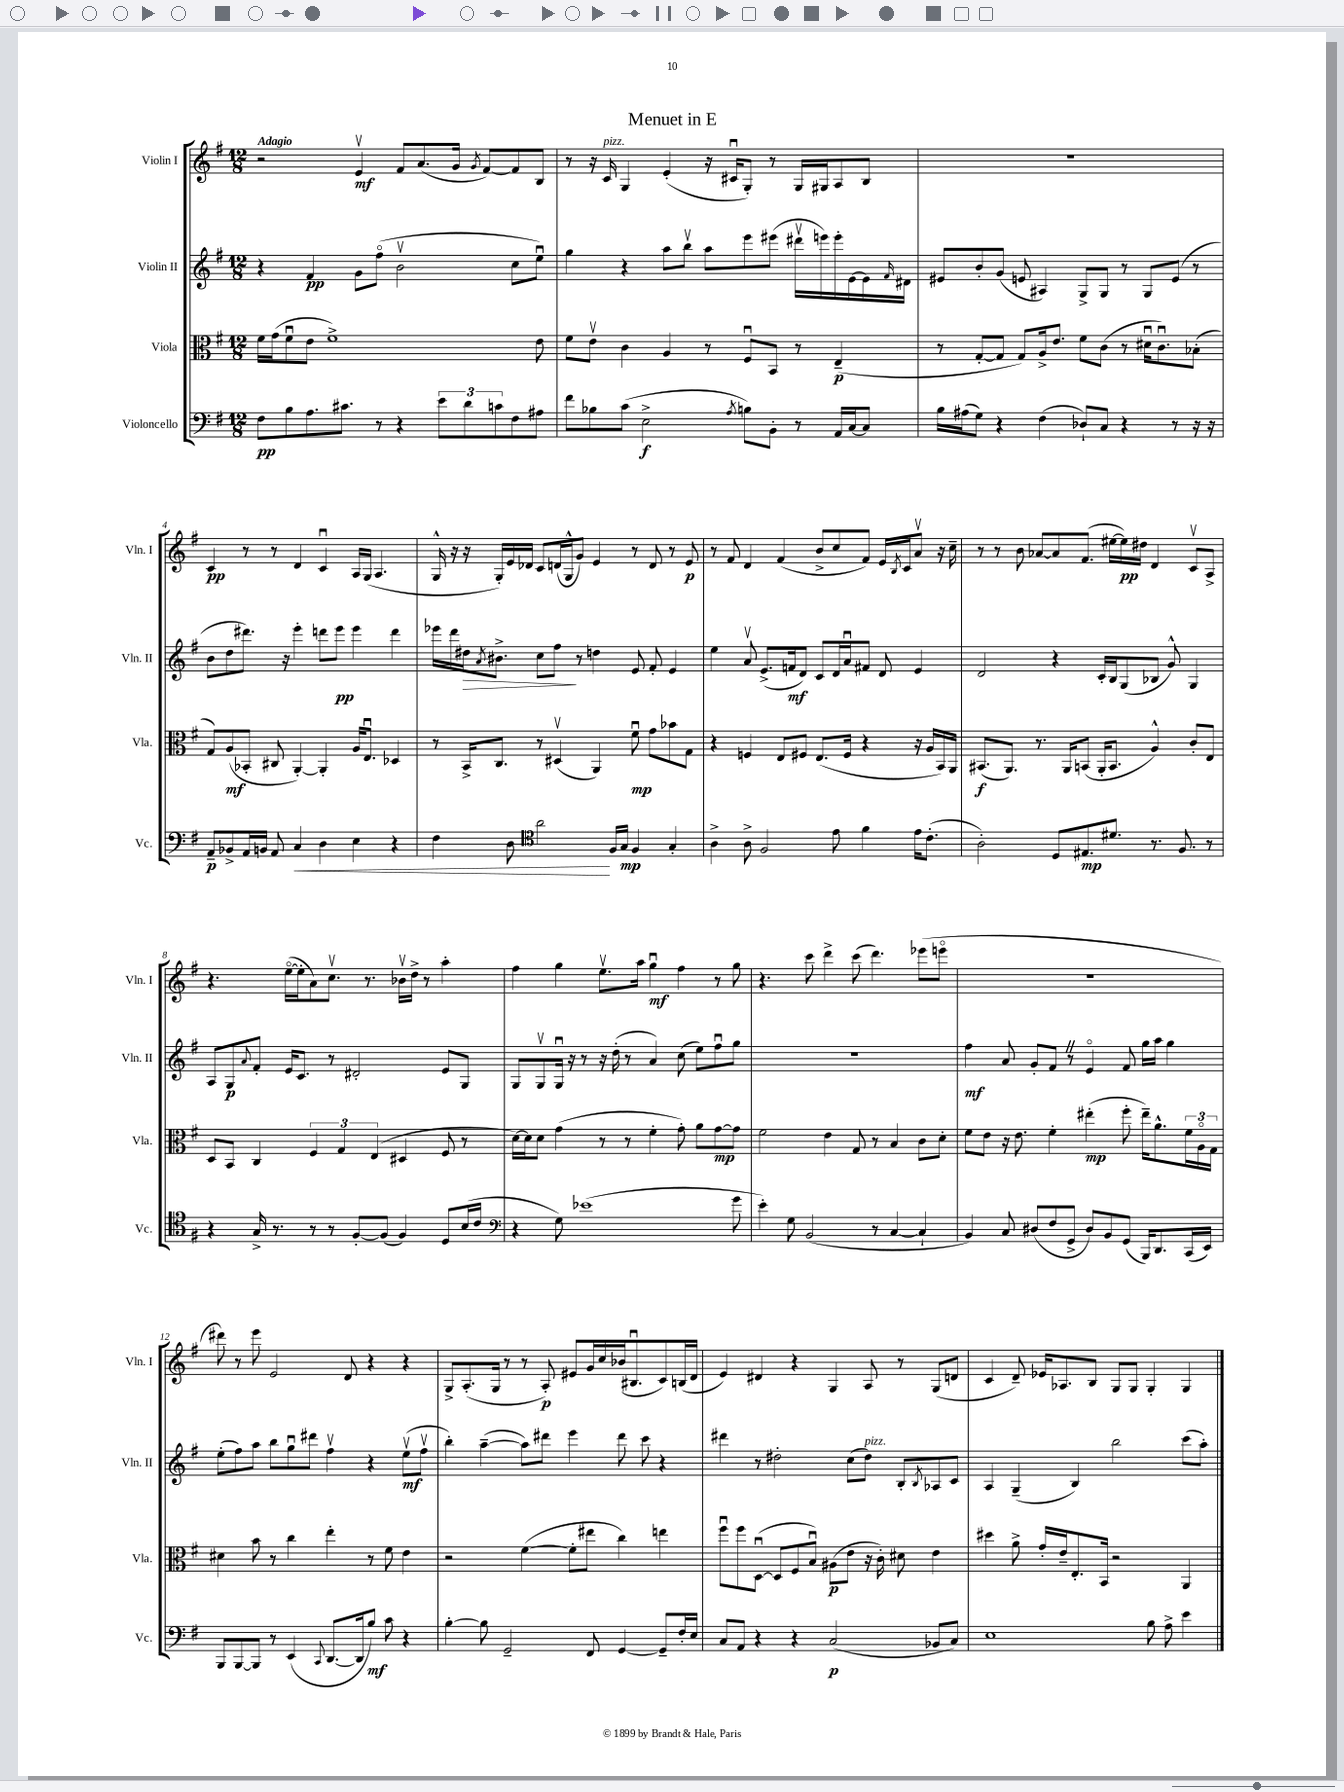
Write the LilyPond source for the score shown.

\header { title = "Menuet in E" }
<<
\new StaffGroup <<
\new Staff = "s0" \with { instrumentName = "Violin I" shortInstrumentName = "Vln. I" } {
    \clef treble \key g \major \numericTimeSignature \time 12/8 \tempo "Adagio"
    r2 e'4\upbow\mf fis'8 a'8.( g'16 \acciaccatura { g'8 } fis'8~) fis'8 b8 |
    r8 r16 c'16^\markup { \italic "pizz." } g4 e'4-.( r16 cis'16\downbow g8-.) r8 g16 gis16 a8 b8 |
    R1. |
    c'4\pp r8 r8 d'4 c'4\downbow a16 g16( a4. |
    g16-^ r16 r16 g16-.) e'16 des'16 c'8 d'16( g16-^ g'8) e'4 r8 d'8 r8 e'8\p |
    r8 fis'8 d'4 fis'4( b'8-> c''8 fis'8) e'16 \acciaccatura { b8 } c'16 a'8\upbow r16 c''16-- |
    r8 r8 b'8 aes'8~ aes'8 fis'8.( eis''16~ eis''16\pp) dis''16 d'4 c'8\upbow a8-> |
    r4. e''16~\flageolet( e''16-. a'8) c''8.\upbow r8. bes'16\upbow d''16-> r8 a''4-. |
    fis''4 g''4 e''8.\upbow a''16 g''4\downbow\mf fis''4 r8 g''8 |
    r4. c'''8 d'''4-> c'''8( d'''4.) ees'''8( e'''8\flageolet |
    R1. |
    dis'''8) r8 e'''8 e'2 d'8 r4 r4 |
    g8-> a8.-.( g16 r8 r8 a8-.\p) eis'8 g'16 c''16 bes'16( bis8.\downbow c'8) b16( d'16 |
    e'4) dis'4 r4 g4 a8 r8 g8( d'8 |
    c'4 d'8--) ees'16 aes8. b8 g8 g8 g4-. g4 \bar "|." |
}
\new Staff = "s1" \with { instrumentName = "Violin II" shortInstrumentName = "Vln. II" } {
    \clef treble \key g \major \numericTimeSignature \time 12/8
    r4 fis'4\pp g'8 fis''8\flageolet( b'2\upbow c''8 e''8\downbow) |
    g''4 r4 a''8 b''8\upbow a''8 e'''8 eis'''8( dis'''16\upbow e'''16) e'''16-. e'16~ e'16 \grace { fis'16 } dis'16 |
    eis'8 b'8-. g'8( e'8 ais4) g8-> g8 r8 g8 e'8( r8 |
    b'8 d''8 dis'''8.) r16 e'''4-. d'''8 e'''8\pp e'''4 d'''4 |
    ees'''16 d'''16 dis''16\> \acciaccatura { a'8 } bis'8.-> c''8 fis''8\! r8 d''4 e'8 fis'8-. e'4 |
    e''4 a'8\upbow e'8.->( f'16\mf d'8) c'8 d'16 a'16\downbow fis'8 d'8 e'4 |
    d'2 r4 c'16-. b16 g8( bes8 g'8-^) g4 |
    a8 g8\p \appoggiatura { a'8 } fis'8-. e'16 c'8. r8 dis'2-. e'8 g8 |
    g8 g8\upbow g16\downbow r16 r8 r16 d''16-.( r8 a'4) c''8( e''8) fis''8\downbow g''8 |
    R1. |
    fis''4\mf a'8 g'8-. fis'8 \once \override BreathingSign.text = \markup { \musicglyph "scripts.caesura.straight" } \breathe r8 e'4\flageolet fis'8 g''16 a''16 g''4 |
    e''8-.( fis''8) a''8 b''8 g''8\downbow dis'''8 fis''4\upbow r4 e''8\upbow\mf( fis''8\upbow |
    b''4-.) a''4~--( a''8) dis'''8 e'''4 dis'''8 c'''8 r4 |
    dis'''4 r8 dis''2-. c''8( dis''8^\markup { \italic "pizz." }) b8-. \acciaccatura { b8 } aes8 c'8 |
    a4 g4--( b4) b''2 c'''8( a''8-.) \bar "|." |
}
\new Staff = "s2" \with { instrumentName = "Viola" shortInstrumentName = "Vla." } {
    \clef alto \key g \major \numericTimeSignature \time 12/8
    fis'16 g'16( fis'8\downbow e'8 fis'1->) e'8 |
    fis'8 e'8\upbow c'4 a4 r8 fis8\downbow b,8 r8 e4--\p( |
    r8 g8~-. g8 g8) a16-> e'8. fis'8 c'8( r8 dis'16\downbow c'8.\downbow) bes8-.( |
    g8) a8\mf( bes,8-. cis8 a,4~-.) a,4-. a16 e8.\downbow des4 |
    r8 b,16-> c8. r8 dis4\upbow( a,4) fis'8\downbow\mp g'8 bes'8 g8 |
    r4 f4 e8 fis8 e8.( fis16 r4 r16 a16 b,16) a,16 |
    bis,8.\f( a,8.) r8. a,16 b,8( a,16-. b,8. a4-^) c'8-. e8 |
    d8 b,8 c4 \tuplet 3/2 { fis4 g4 e4( } dis4 fis8 r8 |
    d'16~) d'16 d'8 g'4( r8 r8 fis'4-. g'8-.) a'8 g'8~\mp g'8 |
    fis'2 e'4 g8 r8 b4 c'8 d'8-. |
    fis'8 e'8 r16 e'8. fis'4-. eis''4-.\mp( fis''8-. eis''16--) a'8.-^ \tuplet 3/2 { fis'16 a16\flageolet g16 } |
    dis'4 b'8 r8 c''4 e''4-. r8 fis'8 e'4 |
    r2 fis'4~( fis'8-. eis''8 c''4) e''4 |
    fis''8\downbow fis''8 d8~\downbow( d8 fis8 b8\downbow) ais8\p( e'8 r16 c'16-.) dis'8 e'4 |
    dis''4 a'8-> g'16-. e'16-- e8.-. b,16 r2 a,4 \bar "|." |
}
\new Staff = "s3" \with { instrumentName = "Violoncello" shortInstrumentName = "Vc." } {
    \clef bass \key g \major \numericTimeSignature \time 12/8
    fis8\pp b8 a8. cis'8. r8 r4 \tuplet 3/2 { e'8 d'8 c'8 } fis8 ais8 |
    fis'8 bes8 c'8( e2->\f \acciaccatura { a8 } b8) b,8-. r8 a,16 c16~ c8 |
    b16 ais16( g8) r4 fis4( des8-!) c8 r4 r8 r16 r16 |
    a,8--\p bes,8-> a,16 b,16 a,8 c4\< d4 e4 r4 |
    fis4 d8 \clef tenor a'2\! fis16 g16\mp fis4 g4-. |
    a4-> a8-> fis2 e'8 fis'4 e'16 c'8.-.( |
    a2-.) d8 eis8.\mp dis'8. r8. fis8. r8 |
    r4 g16-> r8. r8 r8 fis8~-. fis8( fis4) d8 b16( c'16 |
    \clef bass r4 g8) ees'1( g'8 |
    e'4-.) g8 b,2( r8 c4~ c4-! |
    b,4) c8 dis8( fis8 g,8-> dis8) b,8 g,8( b,,16) d,8. c,16( e,16) |
    b,,8 b,,8~ b,,8 r8 e,4( \appoggiatura { c,8 } d,8.~ d,16 b8\mf) c'8 r4 |
    b4~-. b8 g,2-- fis,8 g,4~ g,8-- fis16-. e16 |
    c8 a,8 r4 r4 c2\p( bes,8 c8) |
    e1 b8 a8-> e'4 \bar "|." |
}
>>
>>
